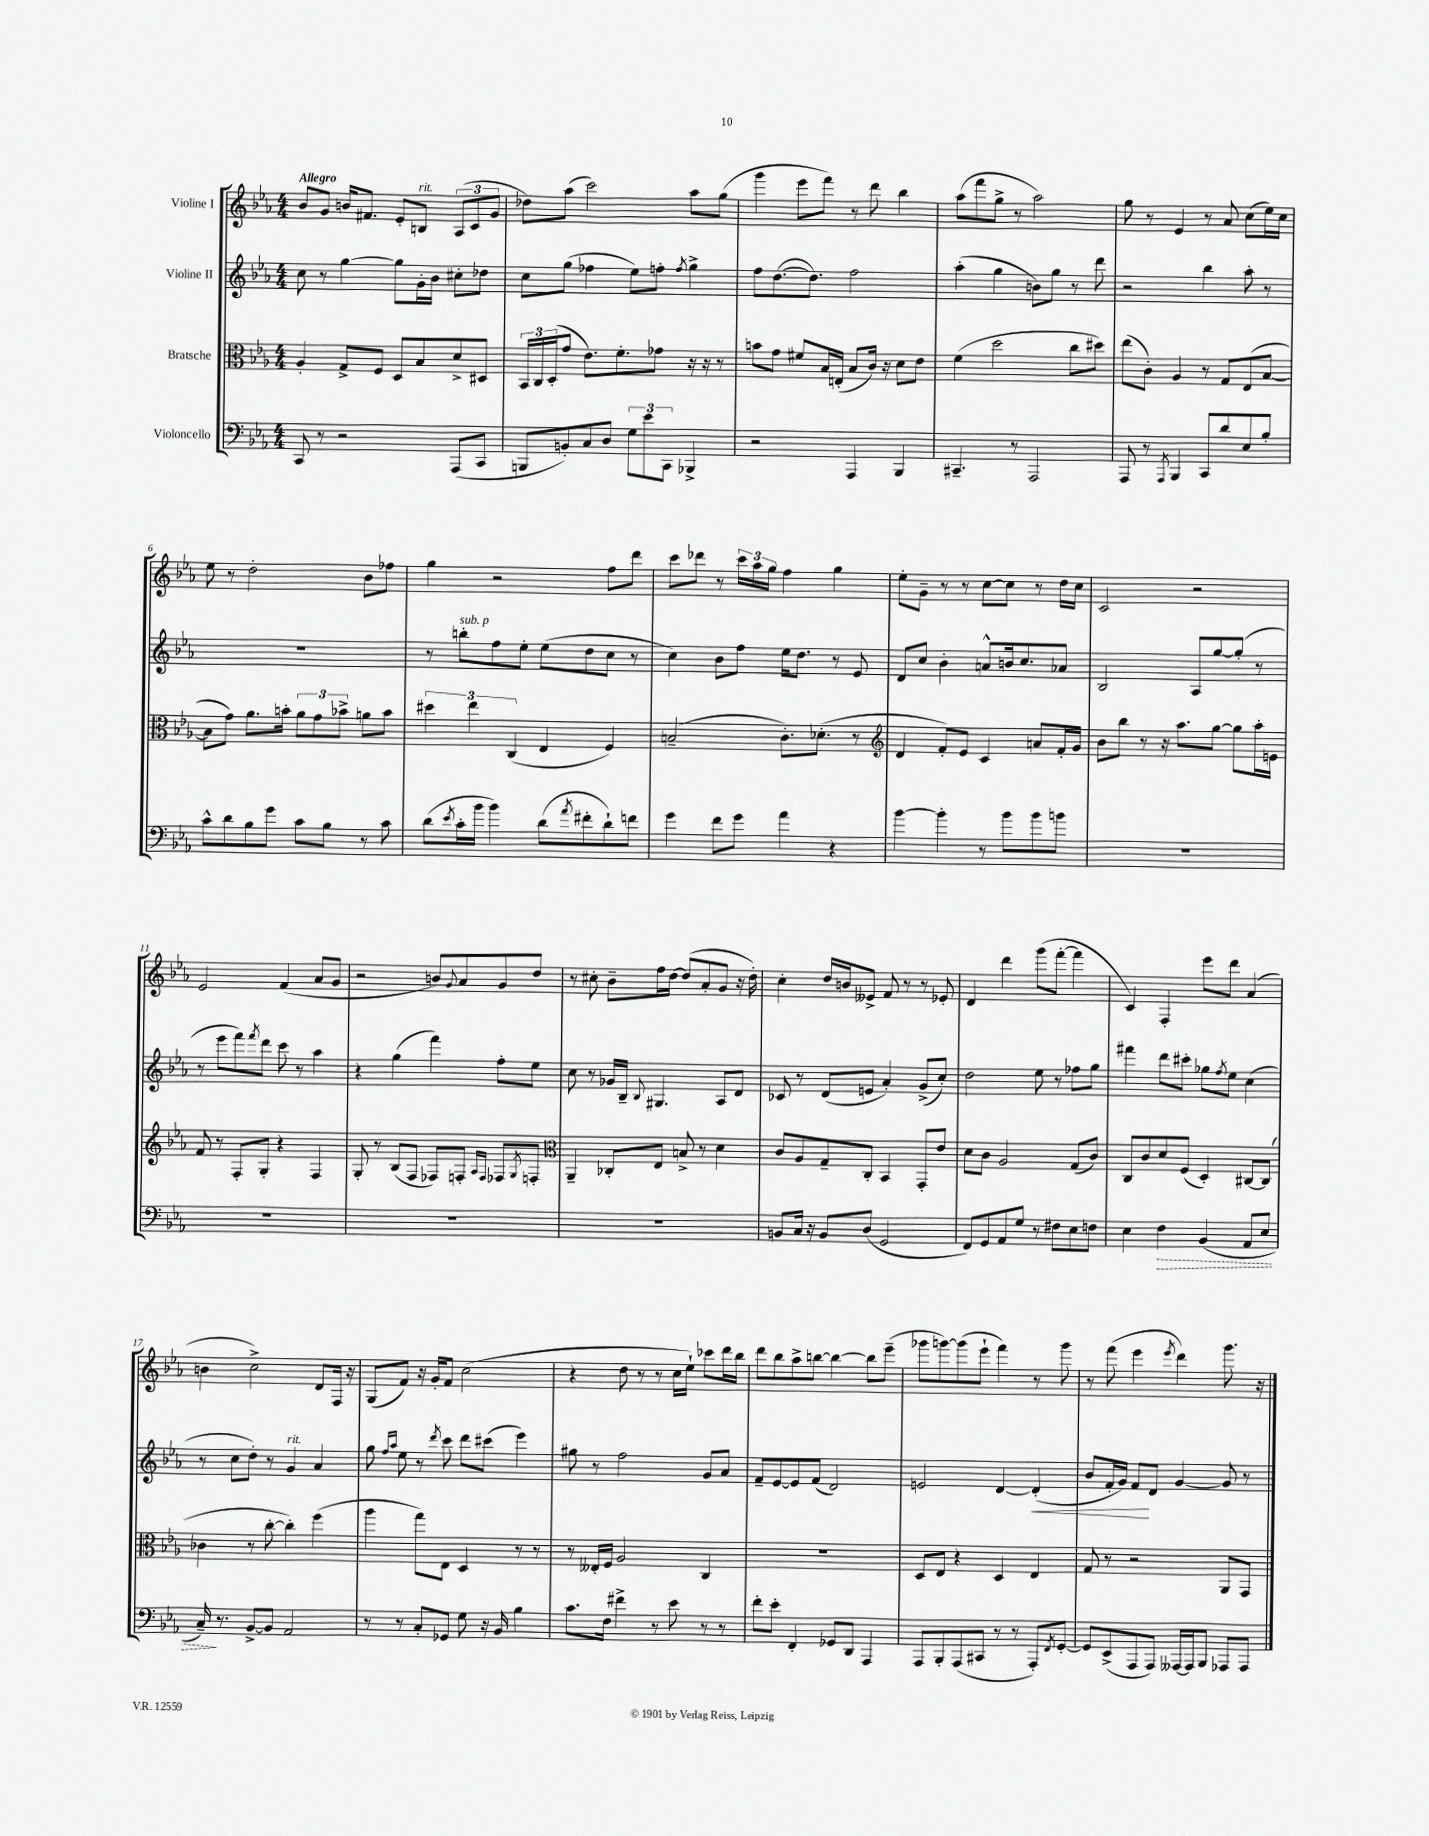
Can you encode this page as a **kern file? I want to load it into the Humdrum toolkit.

**kern	**kern	**kern	**kern
*staff4	*staff3	*staff2	*staff1
*clefF4	*clefC3	*clefG2	*clefG2
*k[b-e-a-]	*k[b-e-a-]	*k[b-e-a-]	*k[b-e-a-]
*M4/4	*M4/4	*M4/4	*M4/4
8CC/	4A-'/	8cc\	8b-/L
8r	.	8r	8g/J
2r	8G^/L	[4gg\	16b/LK
.	.	.	8.f#/J
.	8F/J	.	.
.	8D/L	8gg\]L	8e-'/L
.	8B-/	16g'\L	8B/J
.	.	16b-\JJ	.
(8AAA-/L	8d^/	8cc#'\L	(12A-/L
.	.	.	12c/
8CC/J	8D#/J	8dd-\J	.
.	.	.	12g/J
=	=	=	=
8BBB/L	24BB-/LL	8cc\L	8dd-\L)
.	24C/	.	.
.	(24D'/J	.	.
8BB'/)	8g/J	(8gg\J	(8aa-\J
8C/	8.e-\L)	4ff-\	2ccc\)
8D/J	.	.	.
.	8.f'\	.	.
12G\L	.	8ee-\L)	.
12e-\	.	.	.
.	8g-\J	8ff'\J	.
12CC\J	.	.	.
.	.	8qff/	.
4BBB-^/	16r	4gg^\	8aa-\L
.	16r	.	.
.	8r	.	(8gg\J
=	=	=	=
2r	8b\L	8ff\L	4ggg\
.	8g\J	([8.dd\	.
.	8f#/L	.	8eee-\L
.	.	8.dd\]J)	.
.	16B-/L	.	8fff\J)
.	(16E'/JJ	.	.
4AAA-/	8B-/L	2ff\	8r
.	16c/Jk)	.	8ddd\
.	16r	.	.
4BBB-/	8d\L	.	4bb-\
.	8e-\J	.	.
=	=	=	=
4.CC#~/	(4f\	(4aa-'\	(8aa-\L
.	.	.	8fff\
.	2dd\	4gg\	8gg^\J
8r	.	.	8r
2AAA-/	.	8b\L)	2aa-\)
.	.	8gg\J	.
.	8cc\L	8r	.
.	8dd#\J)	8ddd\	.
=	=	=	=
8AAA-/	(8ee-\L	2r	8gg\
8r	8c'\J)	.	8r
8qAAA-/	.	.	.
4BBB-/	4A-/	.	4e-/
8CC/L	8r	4bb-\	8r
8d/	8G/L	.	8a-/
8E-/	(8E-/	8aa-'\	(8cc\L
8B-'/J	[8B-/J	8r	16ee-\L)
.	.	.	16cc\JJ
=	=	=	=
8c^^\L	8B-\]L	1r	8ee-\
8d\	8g\J)	.	8r
8B-\	8.a-\L	.	2dd'\
8g\J	.	.	.
.	16b'\Jk	.	.
8c\L	12a-\L	.	.
.	12g\	.	.
8B-\J	.	.	.
.	12b-^\J	.	.
8r	8a\L	.	8b-\L
8c\	8b-\J	.	8ff-\J
=	=	=	=
(8d\L	6dd#\	8r	4gg\
8qe-/	.	.	.
16c'\L	.	8bb'\L	.
.	6ee-\	.	.
16b-\JJ	.	.	.
4b-\)	.	8ff\	2r
.	(6C/	.	.
.	.	8ee-'\J	.
(8d\L	4E-/	(8ee-\L	.
8qa-/	.	.	.
8f#'\	.	8dd\	.
8d`\)	4F/)	8cc\J	8ff\L
8f\J	.	8r	8ddd\J
=	=	=	=
4g\	(2B~/	4cc\)	8ccc\L
.	.	.	8ddd-\J
8f\L	.	8b-\L	8r
8g\J	.	8ff\J	24ccc\LL
.	.	.	24aa-\
.	.	.	24gg\JJ
4a-\	8.c'\L)	16ee-\LK	4ff\
.	.	8.dd\J	.
.	(8.d-'\J	.	.
4r	.	8r	4gg\
.	8r	8e-/	.
=	=	=	=
*	*clefG2	*	*
[4b-\	4d/	8d/L	8ee-'\L
.	.	8cc/J	8g~\J
4b-'\]	8f'/L)	4b-'\	8r
.	8e-/J	.	8r
8r	4c/	8a^^/L	[8cc\L
8b-\L	.	16b/k	8cc\]J
.	.	8.cc/	.
8b-\	8a/L	.	8r
8b\J	16f'/L	8a-/J	16dd\LL
.	16g/JJ	.	16cc\JJ
=	=	=	=
1r	8b-\L	2B-/	2c/
.	8bb-\J	.	.
.	8r	.	.
.	16r	.	.
.	8.aa-\L	.	.
.	.	8A-/L	2r
.	[8gg\J	[8gg/	.
.	8gg\]L	(8gg'/]J	.
.	16aa-'\L	8r	.
.	16e\JJ	.	.
=	=	=	=
1r	8f/	8r	2e-/
.	8r	8eee-\L	.
.	8F'/L	8fff\)	.
.	.	8qfff/	.
.	8G'/J	8ddd\J	.
.	4r	8ccc\	(4f/
.	.	8r	.
.	4F/	4aa-\	8a-/L
.	.	.	8g/J
=	=	=	=
1r	8G'/	4r	2r
.	8r	.	.
.	(8B-/L	(4gg\	.
.	8F/J	.	.
.	8F-/L)	4fff\)	8b/L)
.	.	.	8qqg/
.	8F'/J	.	8a-/
.	16qqA-/LL	.	.
.	16qqF/JJ	.	.
.	8F-/L	8ff'\L	8g/
.	8qG/	.	.
.	8F'/J	8ee-\J	8dd/J
=	=	=	=
*	*clefC3	*	*
1r	4AA-~/	8cc\	8r
.	.	8r	8cc#'\
.	8C-'/L	16g-/LL	8b-~\L
.	.	16B-~/JJ	.
.	.	8qqB-/	.
.	8E-/J	4.G#/	16ff\L
.	.	.	[16dd\JJ
.	8B^/	.	(8dd/]L
.	8r	.	8a-'/
.	4d\	8A-/L	8g/J
.	.	8d/J	16r
.	.	.	16dd'\)
=	=	=	=
8BB/L	8c/L	8c-/	4cc'\
16C/Jk	8A-/	8r	.
16r	.	.	.
8BB/L	8G~/	(8d/L	16dd/LL
.	.	.	16b/J
(8D/J	8C'/J	8e/J	8e--^/J
2GG/	4BB-/	4a-'/)	8f/
.	.	.	8r
.	8GG'/L	(8g^/L	8r
.	8e-/J	8cc'/J)	8e-'/
=	=	=	=
8FF/L)	8d\L	2dd\	4d/
8GG/	8c\J	.	.
8AA-/	2A-/	.	4ddd\
8G/J	.	.	.
8r	.	8ee-\	(8ggg\L
8F#\L	.	8r	[8fff'\J
8E-\	(8G/L	8ff-\L	4fff\]
8F\J	8c/J)	8gg\J	.
=	=	=	=
4E-\	8C/L	4fff#\	4c/)
.	8c/	.	.
4F\	8d/	8ddd\L	4F'/
.	(8F/J	8ccc#'\J	.
(4BB-/	4D'/)	8gg-\L	8eee-\L
.	.	8qff/	.
.	.	8ee-\J	8ddd\J
8AA-/L	[8C#/L	(4cc\	(4a-/
8E-/J	(8C#/]J	.	.
=	=	=	=
16C~/)	4c-\	8r	4b\
8.r	.	.	.
.	.	8cc\L	.
[8BB-^/L	8r	8dd'\J)	2cc^\)
8BB-/]J	[8cc'\	8r	.
2AA-/	4cc'\])	4g/	.
.	(4ff\	4a-/	8d/L
.	.	.	16F/Jk
.	.	.	16r
=	=	=	=
8r	4aa-\	8gg\	(8G/L
.	.	16qqff/LL	.
.	.	16qqaa-/JJ	.
8r	.	8ee-\	8f/J)
8C'/L	8gg\L)	8r	16r
.	.	.	16g'/LK
.	.	8qddd/	.
8GG-/J	8E-\J	8ccc\	8f/J
8G\	4D/	8ddd\L	(2cc\
16r	.	(8ccc#\J	.
16BB-/	.	.	.
4B-\	8r	4eee-\)	.
.	8r	.	.
=	=	=	=
8.c\L	8r	8gg#\	4r
.	16E--'/LL	8r	.
16F\Jk	16F/JJ	.	.
4f#^\	2A-/	2ff\	8dd\
.	.	.	8r
8r	.	.	8r
8e-\	.	.	16cc\LL
.	.	.	16ee-`\JJ)
8r	4C/	8g/L	8ccc-\L
8r	.	8a-/J	16ddd\L
.	.	.	16bb-\JJ
=	=	=	=
8f'\L	1r	8f~/L	8ddd\L
8e-'\J	.	[8e-/	8bb-\
4FF'/	.	8e-/]	8aa-^\
.	.	(8f/J	[8bb\J
8GG-/L	.	2d/)	4bb\_
8DD/J	.	.	.
4AAA-/	.	.	8bb\]L
.	.	.	(8eee-~\J
=	=	=	=
8AAA-/L	8D/L	2e/	8ggg-\L
8BBB-'/	8E-/J	.	[8ggg\)
(8AAA-/	4r	.	(8ggg\]
8CC#/J	.	.	8eee-`\J
8r	4D/	[4d/	4fff\)
8r	.	.	.
8AAA-'/L)	4E-/	(4d'/]	8r
8qFF/	.	.	.
[8GG'/J	.	.	8ggg\
=	=	=	=
8GG/]L	8G/	8b-/L	8r
(8EE-^/	8r	16f'/L	(8fff\
.	.	16g/JJ)	.
8AAA-/	2r	8f/L	4eee-\
8AAA-/J)	.	8d/J	.
.	.	.	8qeee-/
[16AAA--/LL	.	[4g/	4ddd\)
16AAA--/]J	.	.	.
8BBB-/J	.	.	.
8AAA-/L	8AA-/L	8g/]	8.ggg\
8AAA-/J	8GG/J	8r	.
.	.	.	16r
==	==	==	==
*-	*-	*-	*-
